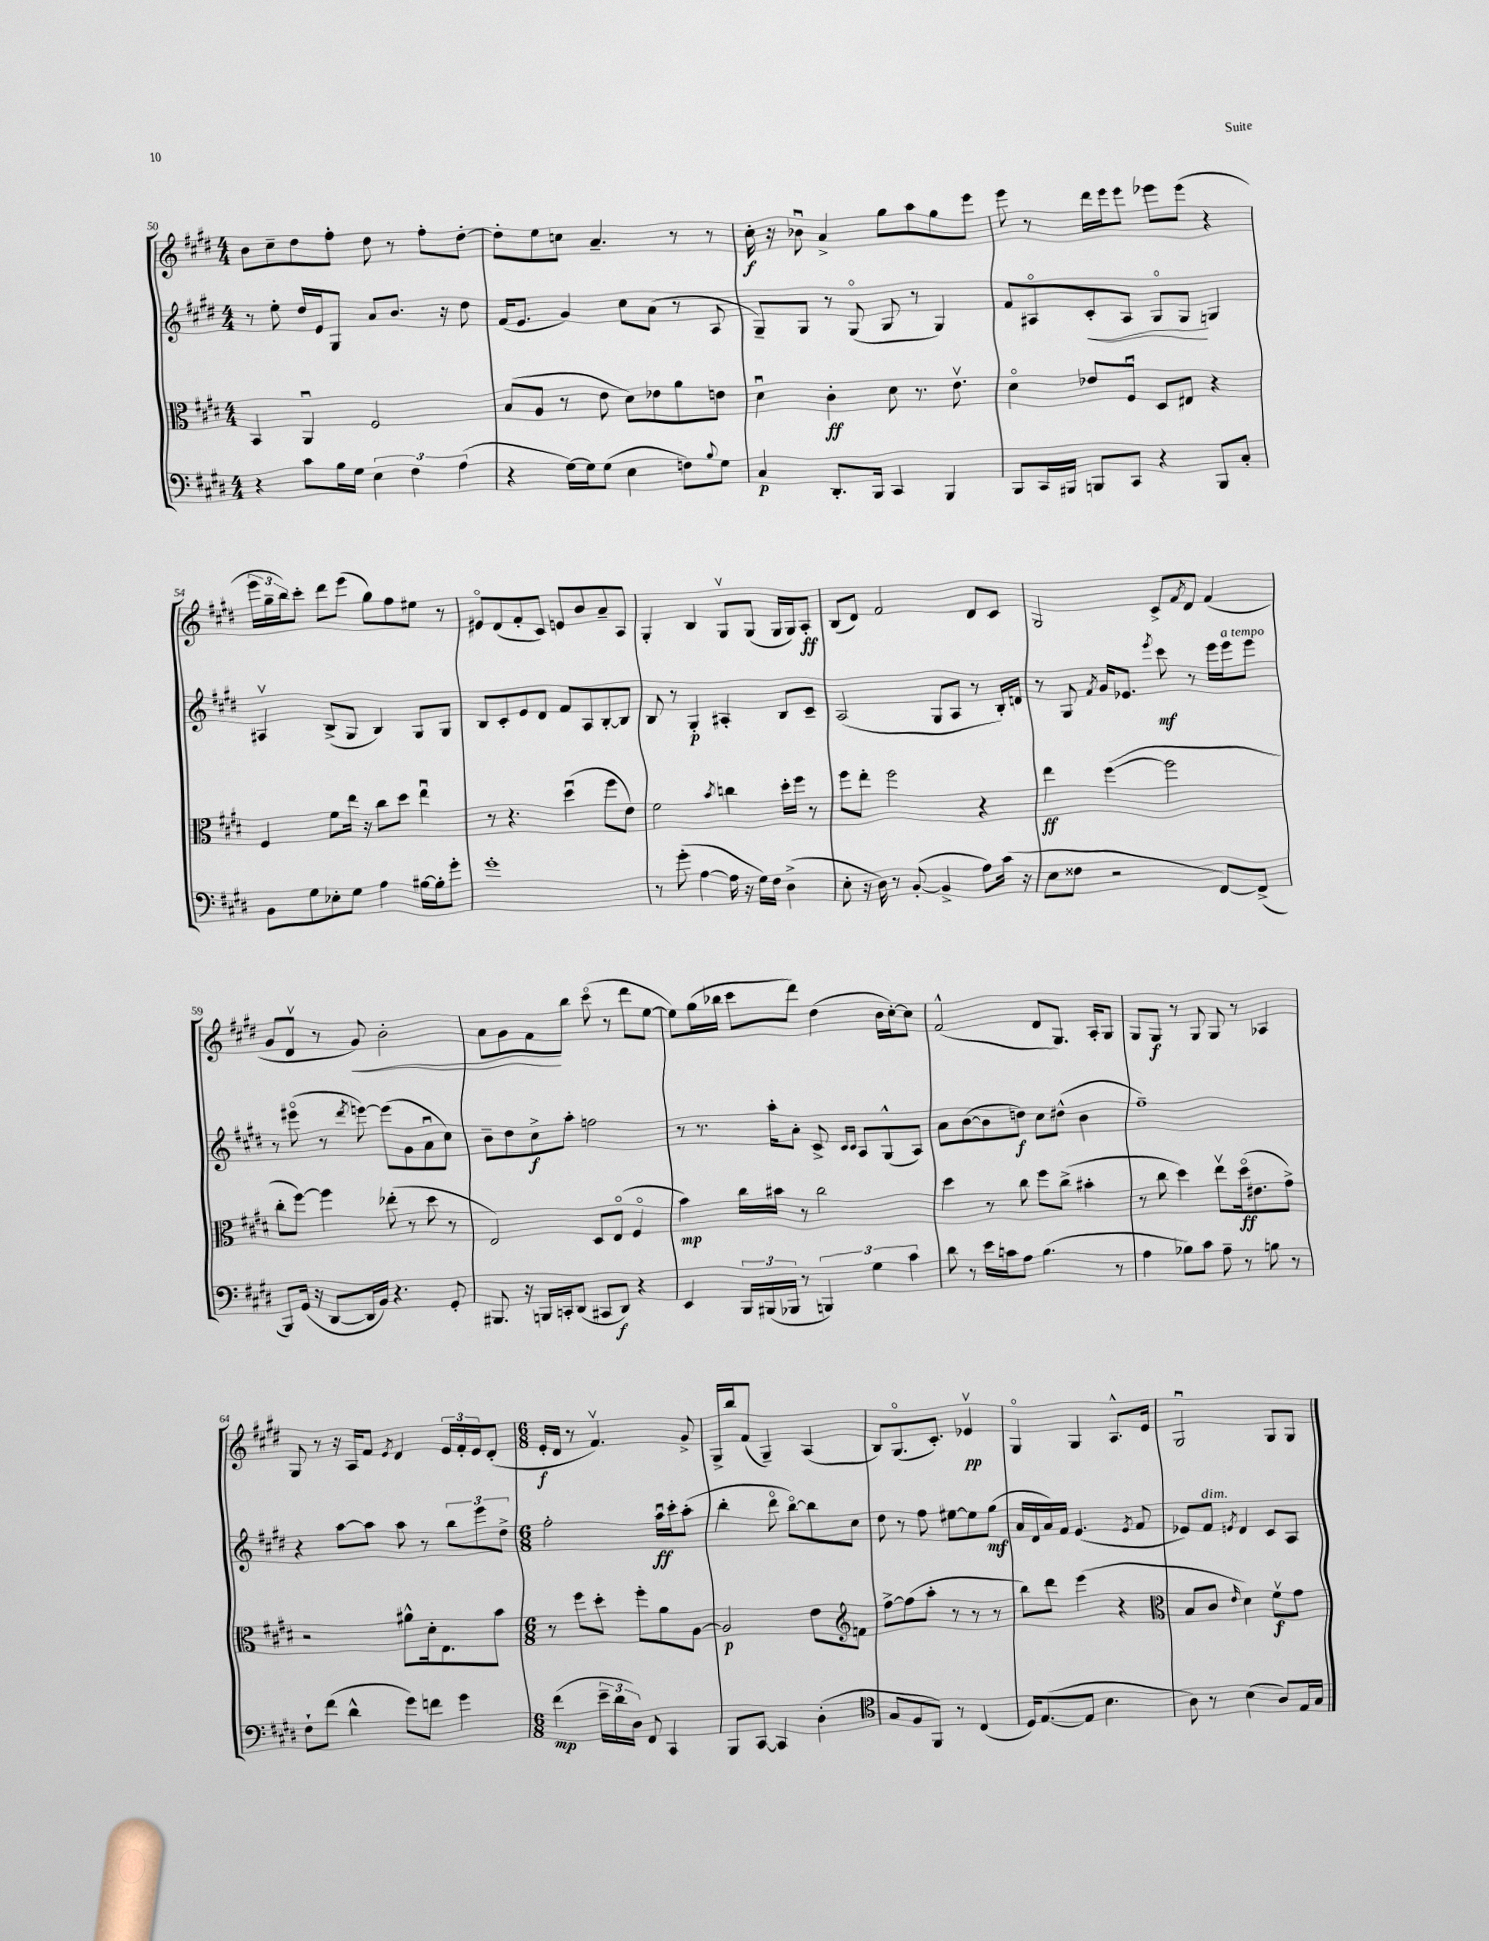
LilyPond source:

<<
\new StaffGroup <<
\new Staff = "s0" {
    \clef treble \key e \major \numericTimeSignature \time 4/4
    b'8 cis''8-- dis''8 fis''8-. dis''8 r8 fis''8-. dis''8~-. |
    dis''8-. e''8 c''8 a'4.-- r8 r8 |
    cis''16-.\f r16 bes'8\downbow a'4-> gis''8 a''8 gis''8 e'''8 |
    e'''8 r8 dis'''16 e'''16 e'''8 ees'''8 ees'''8( r4 |
    \tuplet 3/2 { e'''16 gis''16-- b''16) } cis'''8-. dis'''8 e'''8( gis''8) fis''8 eis''8 r8 |
    eis'8\flageolet dis'8( fis'8-. cis'8) e'8 b'8 a'8-- a8 |
    gis4-. b4 gis8\upbow gis8( gis16 gis16) a8-.\ff |
    b8( dis'8) fis'2 dis'8 cis'8 |
    gis2 cis'8-> \acciaccatura { fis'8 } dis'8 fis'4( |
    gis'8 dis'8\upbow r8 gis'8\<) b'2-. |
    a'8 gis'8 fis'8\! b''8 cis'''8\flageolet( r8 dis'''8 e''8~ |
    e''8) gis''16( bes''16 cis'''8 dis'''8) dis''4( b'16 cis''16~-.) cis''8 |
    fis'2-^( dis'8 gis8.) a16-. gis8 |
    gis8 gis8\f r8 gis8 gis8 r8 aes4 |
    gis8 r8 r16 a16 fis'8 \acciaccatura { e'8 } dis'4 \tuplet 3/2 { e'16 fis'16-. e'16 } dis'8-.( |
    \numericTimeSignature \time 6/8 e'16-.\f dis'16 r8 fis'4.\upbow) gis'8-> |
    gis16-> b''16 fis'8( gis4--) a4( |
    b8) gis8.\flageolet( cis'8.-.) ees'4\upbow\pp |
    gis4\flageolet gis4 a8.-^ e'16 |
    gis2\downbow gis8 gis8 \bar "|." |
}
\new Staff = "s1" {
    \clef treble \key e \major \numericTimeSignature \time 4/4
    r8 e''8-. dis''16 e'16 gis8 a'8 b'8. r16 dis''8 |
    fis'16( e'8. gis'4) cis''8 a'8( r8 a8 |
    gis8--) gis8 r8 gis8\flageolet( gis8 r8 gis4) |
    fis'8 ais8\flageolet cis'8-.\< ais8 gis8\flageolet gis8\! g4 |
    ais4\upbow b8->( gis8 b4) gis8 gis8 |
    b8 cis'8-. e'8 dis'8 fis'8 a8 b8~-. b8 |
    b8 r8 gis4-.\p ais4-. b8 cis'8-- |
    a2( gis8 a8 r8 b16-.) d'16 |
    r8 gis8 \acciaccatura { fis'8 } gis'16 ees'8. \acciaccatura { e'''8 } cis'''8\mf r8 e'''16 e'''16^\markup { \italic "a tempo" } e'''8 |
    r8 eis'''8\flageolet( r8 \acciaccatura { dis'''8 } e'''8~) e'''8( gis'8 a'8\downbow cis''8) |
    b'8-- dis''8 cis''8->\f a''8-. f''2 |
    r8 r8. a''16-. a'8-. cis'8-> \grace { cis'16 cis'16 } a8 gis8-^( a8) |
    a'8 b'8~( b'8 d''8\f) cis''8 dis''8-^( b'4 |
    fis''1--) |
    r4 a''8~ a''8 a''8 r8 \tuplet 3/2 { b''8 e'''8 dis''8-> } |
    \numericTimeSignature \time 6/8 fis''2-. a''16\downbow\ff cis'''16-. a''8-.( |
    b''4-. dis'''8\flageolet b''8~\flageolet) b''8 cis''8 |
    dis''8 r8 fis''8 eis''8~ eis''8 gis''8\mf( |
    a'16 dis'16 a'16) fis'16 e'4.( \acciaccatura { e'8 } fis'8 |
    ees'8) fis'8^\markup { \italic "dim." } \acciaccatura { e'8 } dis'4 cis'8 a8 \bar "|." |
}
\new Staff = "s2" {
    \clef alto \key e \major \numericTimeSignature \time 4/4
    b,4 a,4\downbow fis2 |
    b8( a8 r8 e'8 dis'8) ees'8 a'8 e'8 |
    dis'4\downbow cis'4-.\ff dis'8 r8. e'8.\upbow |
    dis'4\flageolet ees'8 fis8\downbow dis8 eis8 r4 |
    fis4 fis'8 e''16 r16 cis''8 dis''8 e''4\downbow |
    r8 r4. dis''4\downbow( fis''8 e'8) |
    fis'2 \acciaccatura { b'8 } c''4 dis''16-. fis''16 r8 |
    fis''8 e''8-. fis''2 r4 |
    e''4\ff fis''4~( fis''2 |
    cis''8-. fis''8~) fis''4 ees''8-.( r8 dis''8 r8 |
    e2) dis8 e8\flageolet( fis4\flageolet |
    b'4\mp) cis''16 bis'16 r8 cis''2 |
    dis''4 r8 cis''8 fis''8 cis''8->( bis'4-. |
    r8 cis''8 dis''4) e''8\upbow dis''16\flageolet\ff( eis'8. gis'8->) |
    r2 ais'8-^ dis'16-. e8. b'8 |
    \numericTimeSignature \time 6/8 r8 fis''8 dis''8-. fis''8-. a'8 a8~ |
    a2\p e'8 f'8 |
    \clef treble fis''8~-> fis''8( a''8-. r8 r8 r8 |
    b''8) dis'''8 e'''4( r4 |
    \clef alto b8 cis'8 \grace { e'16 } dis'4) fis'8\upbow\f gis'8 \bar "|." |
}
\new Staff = "s3" {
    \clef bass \key e \major \numericTimeSignature \time 4/4
    r4 cis'8 b16 gis16 \tuplet 3/2 { e4 fis4 a4( } |
    r4 gis16~) gis16 gis8( e4 f8) \appoggiatura { b8 } gis8 |
    cis4\p dis,8.-. b,,16 cis,4 b,,4 |
    b,,8 cis,16 bis,,16 b,,8 cis,8 r4 b,,8 cis8-. |
    b,8 gis8 ees8-. gis8 a4 bis16~ bis16-. gis'8-. |
    gis'1-. |
    r8 gis'8-.( a4~ a16 r16 gis16) fis16 dis4->( |
    e8-. r16 dis16) r8 b,8~-.( b,4-> a8) cis'16( r16 |
    e8 fisis8 r2 fis,8~) fis,8->( |
    b,,8) gis,16( r16 dis,8~ dis,16 b,16) r4. gis,8-. |
    bis,,8. r16 b,,16 c,16-. dis,8( cis,8 dis,8\f) r4 |
    e,4 \tuplet 3/2 { b,,16 bis,,16( bes,,16 } r8 \tuplet 3/2 { b,,4) gis4 cis'4 } |
    dis'8 r8 e'16 c'16 a8 b4.( r8 |
    a4 bes8) cis'8 a8-- r8 b8 r8 |
    fis8-! fis'8( dis'4-^ gis'8) f'8 gis'4 |
    \numericTimeSignature \time 6/8 fis'4\mp( \tuplet 3/2 { e'16-- dis'16 dis16) } fis,8 cis,4 |
    b,,8 cis,8~ cis,4 dis4-.( |
    \clef tenor gis8 fis8 fis,8) r8 cis4( |
    dis16) e8.~( e8 b4. |
    a8) r8 b4( a8) e16 gis16 \bar "|." |
}
>>
>>
\layout { \context { \Score currentBarNumber = #50 } }
